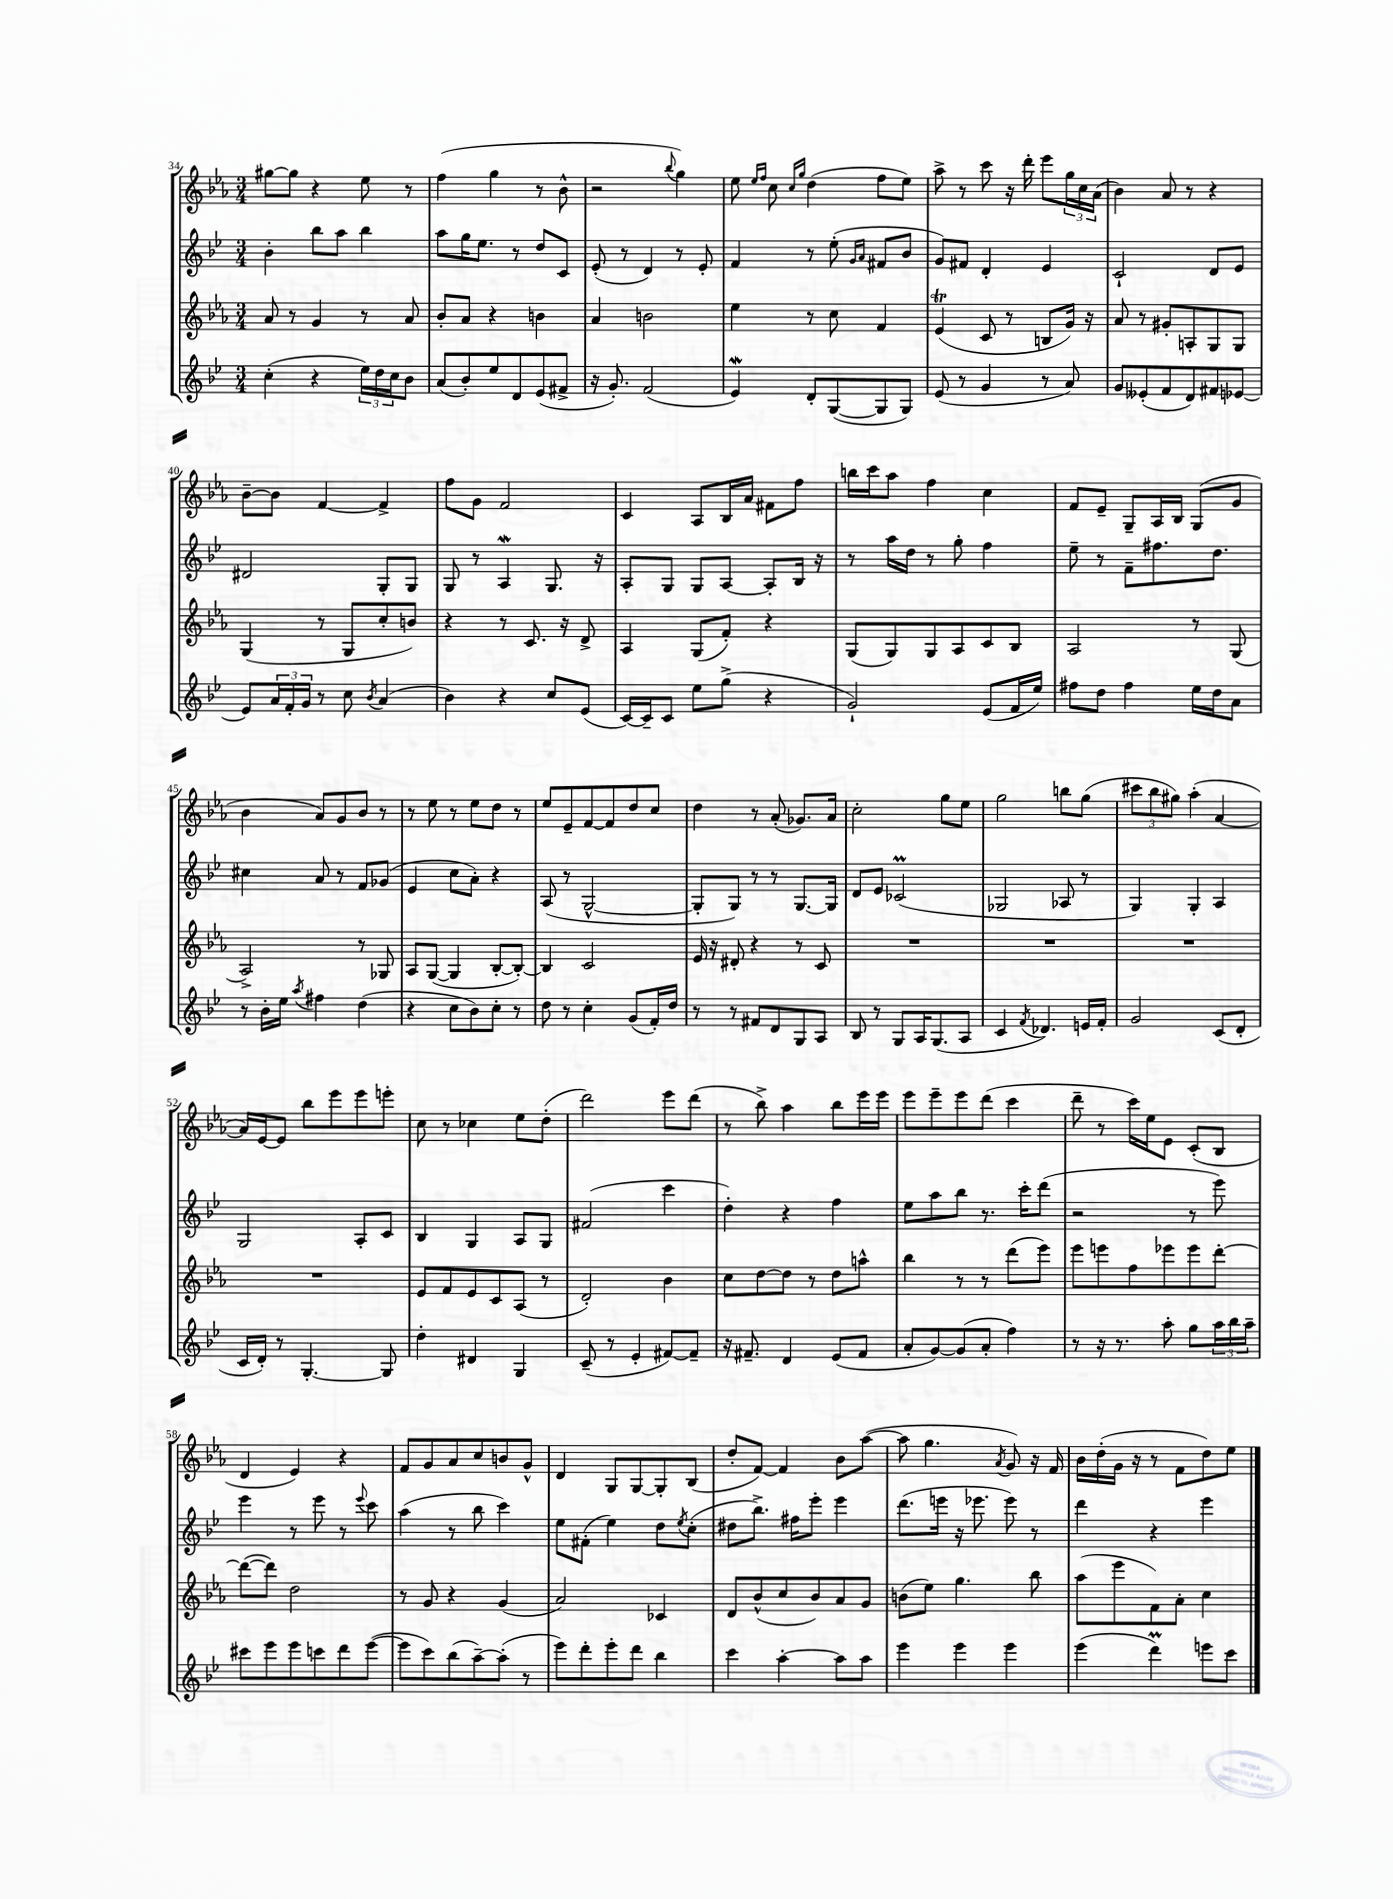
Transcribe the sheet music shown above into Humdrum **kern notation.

**kern	**kern	**kern	**kern
*staff4	*staff3	*staff2	*staff1
*clefG2	*clefG2	*clefG2	*clefG2
*k[b-e-]	*k[b-e-a-]	*k[b-e-]	*k[b-e-a-]
*M3/4	*M3/4	*M3/4	*M3/4
(4cc'	8a-	4b-'	[8gg#
.	8r	.	8gg#]
4r	4g	8bb-	4r
.	.	8aa	.
24ee-)	8r	4bb-	8ee-
24dd	.	.	.
24cc	.	.	.
8b-	8a-	.	8r
=	=	=	=
(8a	8b-'	8aa	(4ff
8b-')	8a-	16gg	.
.	.	8.ee-	.
8ee-	4r	.	4gg
8d	.	8r	.
(8e-	4b	8dd	8r
8f#^	.	8c	8b-^^
=	=	=	=
16r	4a-	(8e-'	2r
8.g')	.	.	.
.	.	8r	.
(2f	2b	4d)	.
.	.	.	8qqbb-
.	.	8r	4gg)
.	.	8e-'	.
=	=	=	=
4e-)	4ee-	4f	8ee-
.	.	.	16qqee-
.	.	.	16qqff
.	.	.	8cc
.	.	.	16qqcc
.	.	.	16qqgg
8d'	8r	8r	(4dd
([8G	8cc	(8ee-'	.
.	.	16qqg	.
.	.	16qqa	.
8G]	4f	8f#	8ff
8G)	.	8b-	8ee-)
=	=	=	=
(8e-	(4e-	8g)	8aa-^
8r	.	8f#	8r
4g	8c	4d'	8ccc
.	8r	.	16r
.	.	.	16ddd'
8r	8B	4e-	8eee-
8a)	16g)	.	24gg
.	.	.	24cc
.	16r	.	.
.	.	.	(24a-
=	=	=	=
8g	8a-	2c`	4b-)
(8e--'	8r	.	.
8f	8g#'	.	8a-
8d)	8A'	.	8r
8f#	8G	8d	4r
[8e-	8G	8e-	.
=	=	=	=
8e-]	(4G	2d#	[8b-~
24a	.	.	8b-]
24f'	.	.	.
24g	.	.	.
8r	8r	.	[4f
8cc	8G	.	.
8qb-	.	.	.
(4a	8cc'	8G'	4f^]
.	8b)	8G	.
=	=	=	=
4b-)	4r	8G	8ff
.	.	8r	8g
4r	8r	4A	2f
.	8.c	.	.
8cc	.	8.G	.
.	16r	.	.
(8e-	8d^	.	.
.	.	16r	.
=	=	=	=
[16c)	4A-	8A'	4c
16c~]	.	.	.
8c	.	8G	.
8ee-	(8G	8G	8A-
(8gg^	8f')	[8A	16B-
.	.	.	16a-
4r	4r	8A']	8f#
.	.	16B-	8ff
.	.	16r	.
=	=	=	=
2g`)	(8G	8r	16bb
.	.	.	16ccc
.	8G)	16aa	8aa-
.	.	16dd	.
.	8G	8r	4ff
.	8A-	8gg'	.
(8e-	8c	4ff	4cc
16f	8B-	.	.
16ee-)	.	.	.
=	=	=	=
8ff#	2A-	8ee-~	8f
8dd	.	8r	8e-~
4ff#	.	8f~	8G~
.	.	8.ff#	16A-
.	.	.	16B-
16ee-	8r	.	(8G
16dd	.	8.dd	.
8a	(8G	.	8g
=	=	=	=
8r	2A-^)	4cc#	4b-
16b-'	.	.	.
16ee-	.	.	.
8qaa	.	.	.
4ff#	.	8a	8a-)
.	.	8r	8g
(4dd	8r	8f	8b-
.	8G-	(8g-	8r
=	=	=	=
4r	8A-	4e-	8r
.	([8G	.	8ee-
8cc	4G]	8cc	8r
8b-)	.	8a')	8ee-
8cc'	[8B-'	4r	8dd
8r	8B-'_)	.	8r
=	=	=	=
8dd	4B-]	(8A	8ee-
8r	.	8r	8e-~
4cc'	2c	[2G^^	[8f
.	.	.	8f]
(8g	.	.	8dd
16f')	.	.	8cc
16dd	.	.	.
=	=	=	=
8r	16e-	8G']	4dd
.	16r	.	.
8r	8d#'	8G)	.
8f#	4r	8r	8r
8d	.	8r	(8a-'
8G	8r	[8.G	8.g-)
8A	8c	.	.
.	.	16G]	16a-
=	=	=	=
8B-	2.r	8d	2cc'
8r	.	8e-	.
8G	.	(2c-	.
16A	.	.	.
(8.G	.	.	.
.	.	.	8gg
8A	.	.	8ee-
=	=	=	=
4c	2.r	2G-	2gg
8qf	.	.	.
4.d-)	.	.	.
.	.	8A-	8bb
16e	.	8r	(8gg
16f'	.	.	.
=	=	=	=
2g	2.r	4G)	12ccc#
.	.	.	12bb-
.	.	.	12gg#)
.	.	4G'	(4aa-'
(8c	.	4A	[4a-
8d'	.	.	.
=	=	=	=
16c	2.r	2G	16a-])
16d')	.	.	[16e-
8r	.	.	8e-]
[4.G'	.	.	8bb-
.	.	.	8eee-
.	.	8A'	8eee-
8G]	.	8c	8eee'
=	=	=	=
4dd'	8e-	4B-	8cc
.	8f	.	8r
4d#	8e-	4G	4cc-
.	8c	.	.
4G	(8A-	8A	8ee-
.	8r	8G	(8dd'
=	=	=	=
(8c~	2d')	(2f#	2ddd)
8r	.	.	.
4e-'	.	.	.
[8f#)	4b-	4ccc	8eee-
8f#~]	.	.	(8ddd
=	=	=	=
16r	8cc	4dd')	8r
8.f#~	.	.	.
.	[8dd	.	8bb-^)
4d	8dd]	4r	4aa-
.	8r	.	.
(8e-	8dd	4ff	8bb-
8f#	8aa^^	.	16eee-
.	.	.	16eee-
=	=	=	=
8a'	4bb-	8ee-	8eee-
[8g)	.	8aa	8eee-~
(8g]	8r	8bb-	8eee-
8a'	8r	8.r	(8ddd
4ff)	(8ddd	.	4ccc
.	.	16ccc'	.
.	8eee-)	(8ddd	.
=	=	=	=
8r	8eee-	2r	8ddd~
16r	8eee	.	8r
8.r	.	.	.
.	8ff	.	16ccc)
.	.	.	16ee-
8aa'	8eee-	.	8e-
8gg	8eee-	8r	(8c'
24aa	[8ddd'	8eee-)	8B-
24bb-	.	.	.
24aa~	.	.	.
=	=	=	=
8ccc#	(8ddd_	4eee-	4d
8eee-	8ddd])	.	.
8eee-	2dd	8r	4e-)
8ccc	.	8eee-	.
8ddd	.	8r	4r
.	.	8qqeee-	.
([8eee-	.	8ccc	.
=	=	=	=
8eee-]	8r	(4aa	8f
8ccc)	8g	.	8g
(8bb-	4r	8r	8a-
[8aa~)	.	8bb-	8cc
(8aa']	(4g	4ccc)	8b
8r	.	.	8g^^
=	=	=	=
8eee-)	2a-)	8ee-	4d
8ddd'	.	(8f#'	.
8eee-'	.	4ee-)	8G
8ddd	.	.	[8G
4bb-	4c-	8dd	8G']
.	.	8qee-	.
.	.	(8cc'	(8B-
=	=	=	=
4ccc	8d	8dd#	8dd'
.	(8b-^^	8.bb-^)	[8f)
[4aa'	8cc	.	4f]
.	.	16ff#	.
.	8b-)	8eee-'	.
8aa]	8a-	4eee-	8b-
8aa	8g	.	([8aa-
=	=	=	=
4eee-	(8b	(8.ddd	8aa-]
.	8ee-)	.	4.gg
.	.	16eee	.
4eee-	4.gg	16r	.
.	.	8.eee-	.
.	.	.	8qa-
4eee-	.	8eee-)	8g)
.	8bb-	8r	16r
.	.	.	16f
=	=	=	=
(4eee-	(8aa-	4ddd	16b-
.	.	.	(16dd'
.	8eee-	.	16g
.	.	.	16r
4ddd)	8f)	4r	8r
.	8a-'	.	8f
8eee	4cc	4eee-	8dd)
8ccc	.	.	8ee-
==	==	==	==
*-	*-	*-	*-
